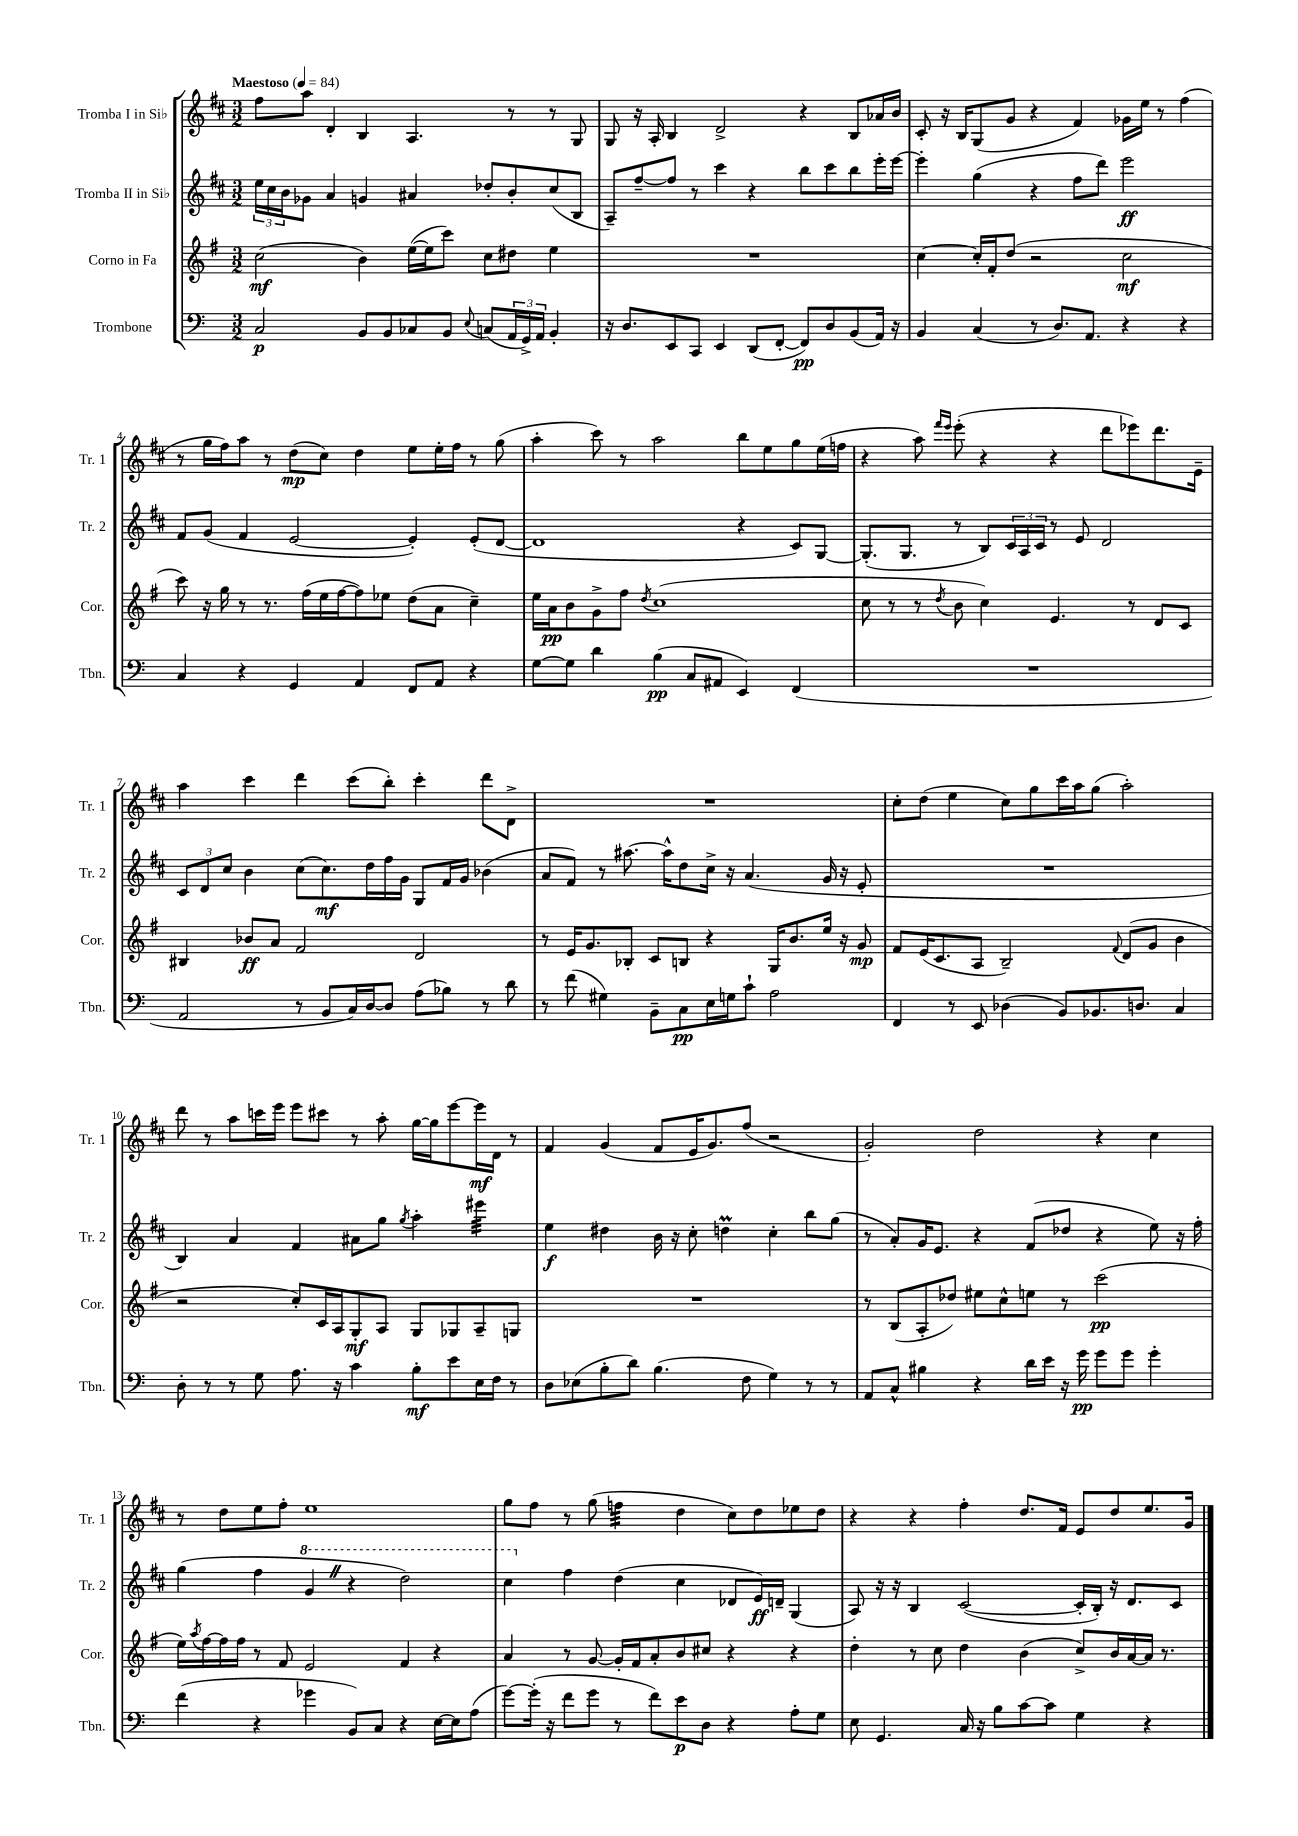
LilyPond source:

<<
\new StaffGroup <<
\new Staff = "s0" \with { instrumentName = "Tromba I in Sib" shortInstrumentName = "Tr. 1" } {
    \clef treble \key d \major \numericTimeSignature \time 3/2 \tempo "Maestoso" 4 = 84
    fis''8 a''8 d'4-. b4 a4. r8 r8 g8 |
    g8 r16 a16-. b4 d'2-> r4 b8 aes'16 b'16 |
    cis'8-. r16 b16 g8( g'8 r4 fis'4) ges'16 e''16 r8 fis''4( |
    r8 g''16 fis''16) a''8 r8 d''8\mp( cis''8) d''4 e''8 e''16-. fis''16 r8 g''8( |
    a''4-. cis'''8) r8 a''2 b''8 e''8 g''8 e''16( f''16 |
    r4 a''8) \grace { fis'''16 e'''16 } e'''8-.( r4 r4 d'''8 ees'''8) d'''8. e'16-- |
    a''4 cis'''4 d'''4 cis'''8( b''8-.) cis'''4-. d'''8 d'8-> |
    R1. |
    cis''8-. d''8( e''4 cis''8) g''8 cis'''16 a''16 g''8( a''2-.) |
    d'''8 r8 a''8 c'''16 e'''16 e'''8 cis'''8 r8 a''8-. g''16~ g''16 e'''8~ e'''16\mf d'16 r8 |
    fis'4 g'4( fis'8 e'16 g'8.) fis''8( r2 |
    g'2-.) d''2 r4 cis''4 |
    r8 d''8 e''8 fis''8-. e''1 |
    g''8 fis''8 r8 g''8( f''4:32 d''4 cis''8) d''8 ees''8 d''8 |
    r4 r4 fis''4-. d''8. fis'16 e'8 d''8 e''8. g'16 \bar "|." |
}
\new Staff = "s1" \with { instrumentName = "Tromba II in Sib" shortInstrumentName = "Tr. 2" } {
    \clef treble \key d \major \numericTimeSignature \time 3/2
    \tuplet 3/2 { e''16 cis''16 b'16 } ges'8 a'4 g'4 ais'4 des''8-. b'8-. cis''8( b8 |
    a8--) fis''8~-- fis''8 r8 cis'''4 r4 b''8 cis'''8 b''8 e'''16-. e'''16~ |
    e'''4-. g''4( r4 fis''8 d'''8) e'''2\ff |
    fis'8 g'8( fis'4 e'2~ e'4-.) e'8-.( d'8~ |
    d'1 r4 cis'8) g8~ |
    g8.-.( g8. r8 b8) \tuplet 3/2 { cis'16 a16 cis'16 } r8 e'8 d'2 |
    \tuplet 3/2 { cis'8 d'8 cis''8 } b'4 cis''8( cis''8.\mf) d''16 fis''16 g'16 g8 fis'16 g'16 bes'4( |
    a'8 fis'8) r8 ais''8.~ ais''16-^ d''8 cis''16-> r16 a'4.( g'16 r16 e'8-. |
    R1. |
    b4) a'4 fis'4 ais'8 g''8 \acciaccatura { g''8 } a''4-. eis'''4:32 |
    e''4\f dis''4 b'16 r16 cis''8-. d''4\prall cis''4-. b''8 g''8( |
    r8 a'8-.) g'16 e'8. r4 fis'8( des''8 r4 e''8) r16 fis''16-. |
    g''4( fis''4 \ottava #1 g''4 \once \override BreathingSign.text = \markup { \musicglyph "scripts.caesura.straight" } \breathe r4 d'''2) |
    cis'''4 \ottava #0 fis''4 d''4( cis''4 des'8 e'16\ff) d'16-- g4( |
    a8) r16 r16 b4 cis'2~( cis'16-. b16-.) r16 d'8. cis'8 \bar "|." |
}
\new Staff = "s2" \with { instrumentName = "Corno in Fa" shortInstrumentName = "Cor." } {
    \clef treble \key g \major \numericTimeSignature \time 3/2
    c''2\mf( b'4) e''16~( e''16 c'''8) c''8 dis''8 e''4 |
    R1. |
    c''4~ c''16-. fis'16-. d''8( r2 c''2\mf |
    c'''8) r16 g''16 r8 r8. fis''16( e''16 fis''16~ fis''8) ees''8 d''8( a'8 c''4--) |
    e''16 a'16\pp b'8 g'8-> fis''8 \acciaccatura { d''8 } c''1( |
    c''8 r8 r8 \acciaccatura { d''8 } b'8 c''4) e'4. r8 d'8 c'8 |
    bis4 bes'8\ff a'8 fis'2 d'2 |
    r8 e'16 g'8. bes8-. c'8 b8 r4 g16 b'8. e''16 r16 g'8\mp |
    fis'8 e'16( c'8. a8 b2--) \appoggiatura { fis'8 } d'8( g'8 b'4 |
    r2 c''8-.) c'16 a16 g8-.\mf a8 g8 ges8 a8-- g8 |
    R1. |
    r8 b8( a8-. des''8) eis''8 c''8-^ e''8 r8 c'''2\pp( |
    e''16) \acciaccatura { a''8 } fis''16~ fis''16 fis''16 r8 fis'8 e'2 fis'4 r4 |
    a'4 r8 g'8~ g'16-. fis'16 a'8-. b'8 cis''8 r4 r4 |
    d''4-. r8 c''8 d''4 b'4( c''8->) b'16 a'16~ a'16 r8. \bar "|." |
}
\new Staff = "s3" \with { instrumentName = "Trombone" shortInstrumentName = "Tbn." } {
    \clef bass \key c \major \numericTimeSignature \time 3/2
    c2\p b,8 b,8 ces8 b,8 \appoggiatura { e8 } c8( \tuplet 3/2 { a,16 g,16->) a,16 } b,4-. |
    r16 d8. e,8 c,8 e,4 d,8( f,8~-. f,8\pp) d8 b,8( a,16) r16 |
    b,4 c4( r8 d8.) a,8. r4 r4 |
    c4 r4 g,4 a,4 f,8 a,8 r4 |
    g8~ g8 d'4 b4\pp( c8 ais,8 e,4) f,4( |
    R1. |
    a,2 r8 b,8 c16) d16~ d8 a8( bes8) r8 d'8 |
    r8 f'8( gis4) b,8-- c8\pp e16 g16 c'8-! a2 |
    f,4 r8 e,8 des4( b,8) bes,8. d8. c4 |
    d8-. r8 r8 g8 a8. r16 c'4 b8-.\mf e'8 e16 f16 r8 |
    d8 ees8( b8-. d'8) b4.( f8 g4) r8 r8 |
    a,8 c8-^ bis4 r4 d'16 e'16 r16 g'16\pp g'8 g'8 g'4-. |
    f'4( r4 ges'4 b,8) c8 r4 e16~ e16 a8( |
    g'8~) g'16-.( r16 f'8 g'8 r8 f'8) e'8\p d8 r4 a8-. g8 |
    e8 g,4. c16 r16 b8 c'8~ c'8 g4 r4 \bar "|." |
}
>>
>>
